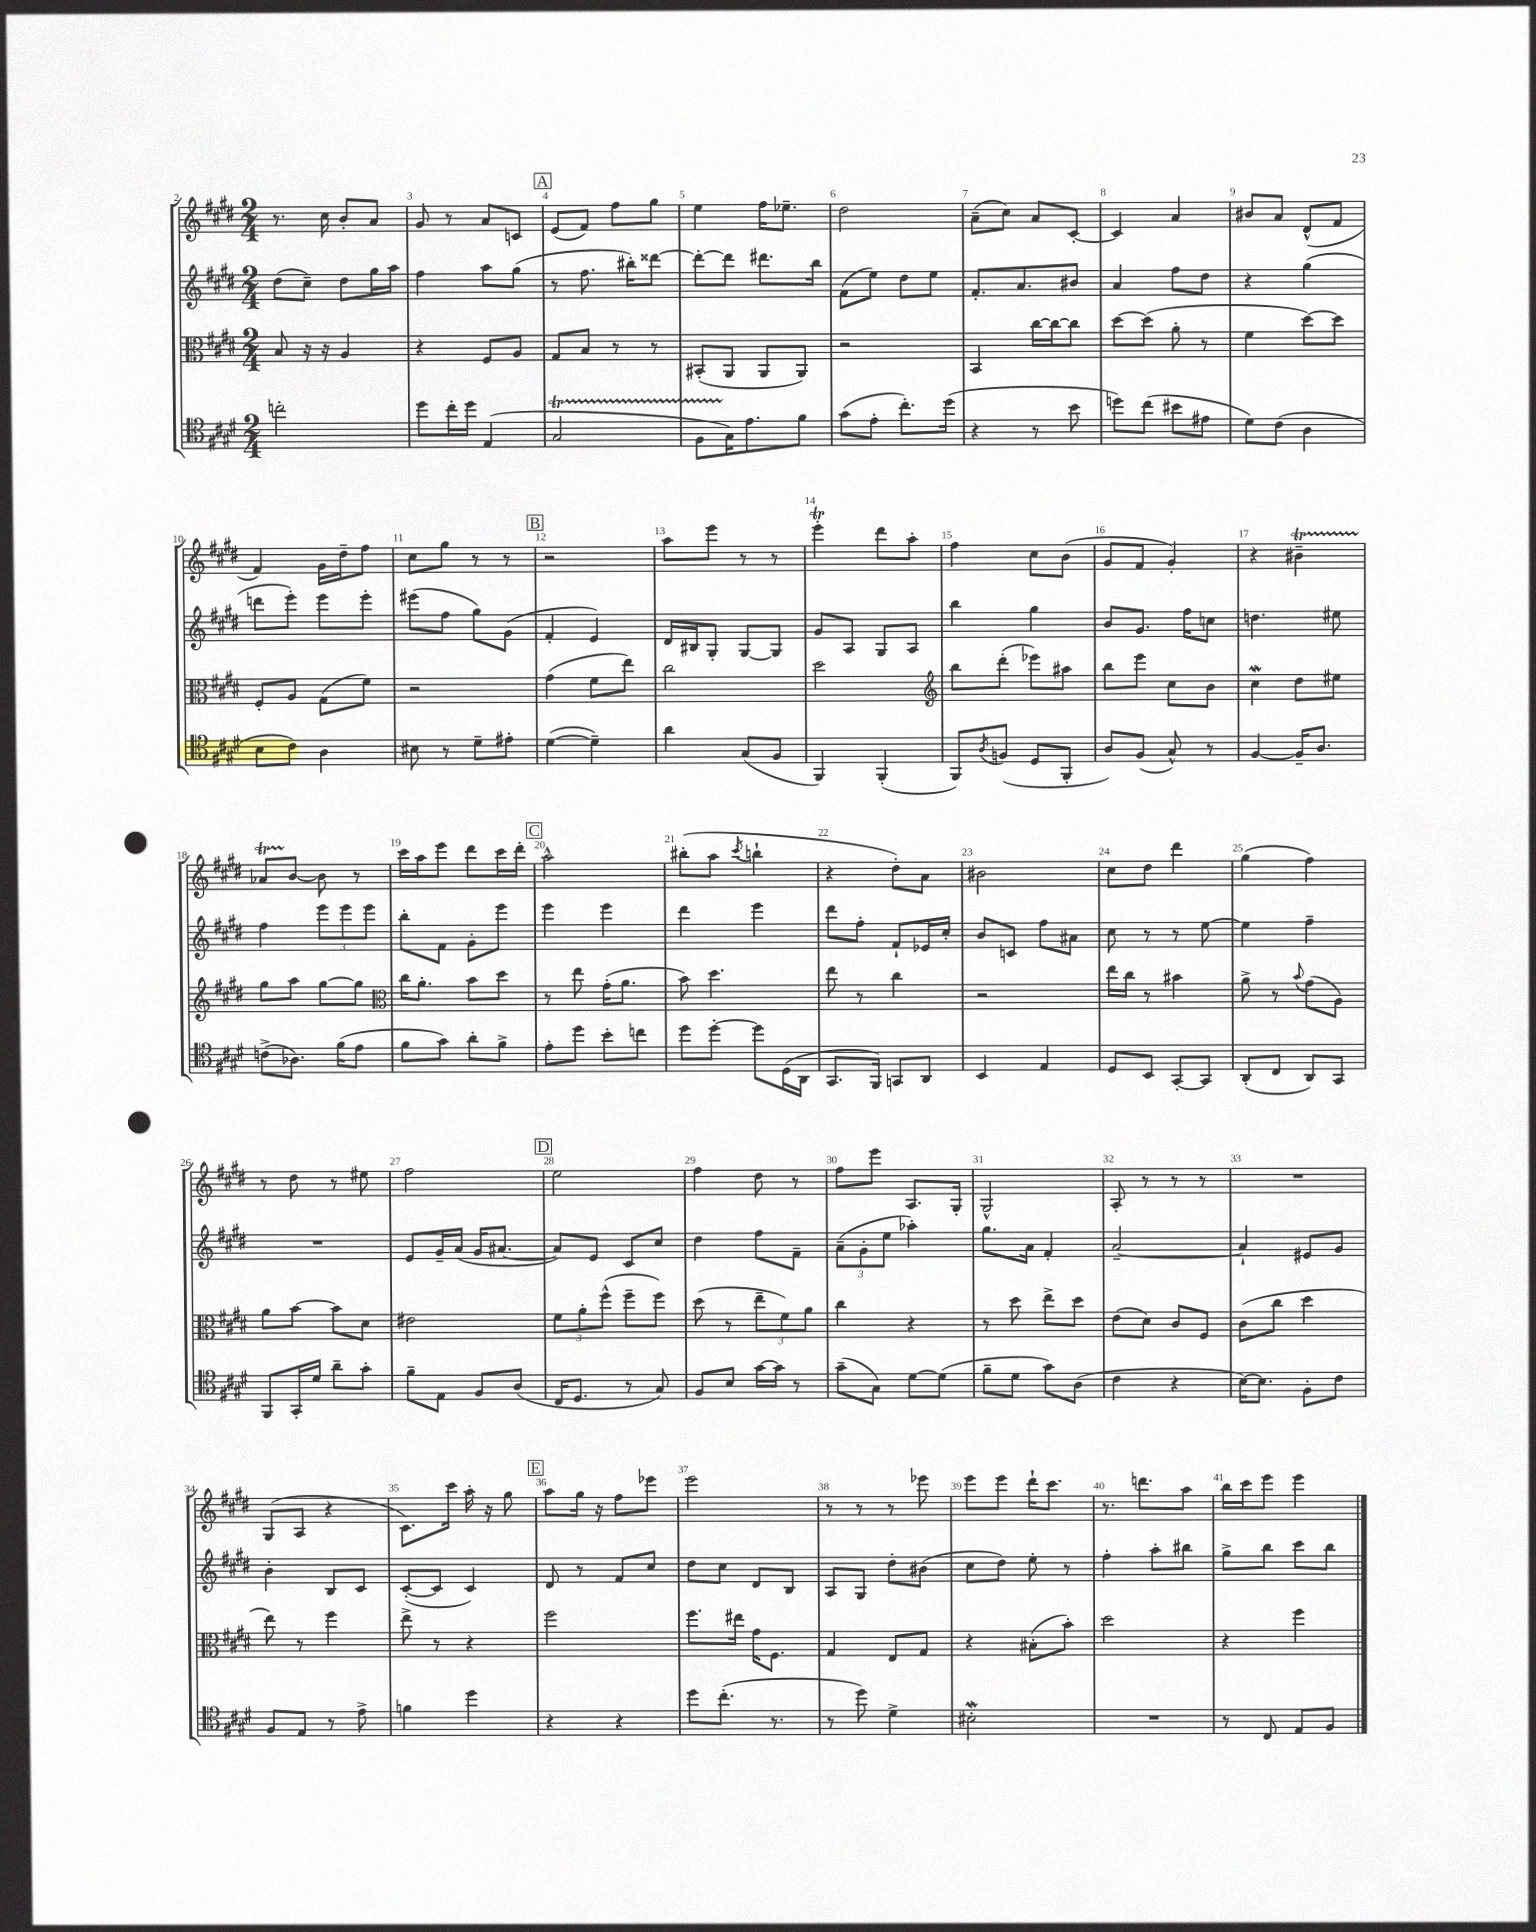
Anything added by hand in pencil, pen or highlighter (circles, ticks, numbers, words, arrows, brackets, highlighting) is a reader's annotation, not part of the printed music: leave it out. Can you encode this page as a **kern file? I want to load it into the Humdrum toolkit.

**kern	**kern	**kern	**kern
*part4	*part3	*part2	*part1
*staff4	*staff3	*staff2	*staff1
*clefC4	*clefC3	*clefG2	*clefG2
*k[f#c#g#d#]	*k[f#c#g#d#]	*k[f#c#g#d#]	*k[f#c#g#d#]
*M2/4	*M2/4	*M2/4	*M2/4
=2	=2	=2	=2
2ccn'\	8B/	(8dd#\L	8.r
.	16r	8cc#~\J)	.
.	16r	.	16cc#\
.	4A/	8dd#\L	8b'/L
.	.	16gg#\L	8a/J
.	.	16aa\JJ	.
=3	=3	=3	=3
8dd#\L	4r	4ff#\	8g#/
16cc#'\L	.	.	8r
16dd#\JJ	.	.	.
(4E/	8F#/L	8aa\L	8a/L
.	8A/J	(8gg#\J	8cn/J
!!LO:REH:place=s1:t=A
=4	=4	=4	=4
2G#t/	8G#/L	8r	(8e/L
.	8B/J	8.ff#\	8f#/J)
.	8r	.	8ff#\L
.	.	16bb#X'\KL)	.
.	8r	[8ddd##X\J	8gg#\J
=5	=5	=5	=5
8F#TTT\L	(8BB#X'/L	8ddd##'\L_	4ee\
16G#\K)	8AA/J	8ddd##\J]	.
8.e\	.	.	.
.	8AA/L	8.ddd#X\L	16ff#\KL
.	.	.	8.ee-X~\J
8f#\J	8AA/J)	.	.
.	.	16bb\Jk	.
=6	=6	=6	=6
(8g#\L	2r	(8f#\L	2dd#\
8e'\J	.	8ee\J)	.
8.cc#'\L)	.	8dd#\L	.
.	.	8ee\J	.
(16dd#\Jk	.	.	.
=7	=7	=7	=7
4r	4BB/	8.f#'/L	(8a~\L
.	.	.	8cc#\J)
.	.	8.a/	.
8r	[16cc#\LL	.	8a/L
.	16cc#\J_	.	.
8b\	8cc#\J]	8b#X/J	[8c#'/J
=8	=8	=8	=8
8ddn\L)	[8dd#\L	4a/	4c#/]
(8cc#\J	(8dd#\J]	.	.
8b#X\L	8a'\	8ff#\L	4a/
8e#X\J	8r	8dd#\J	.
=9	=9	=9	=9
8d#\L)	4f#\	4r	8b#X/L
(8c#\J	.	.	8a/J
4A\	[8dd#\L)	(4gg#\	(8d#^^/L
.	8dd#\J]	.	8f#/J
!!LO:LB:g=z
=10	=10	=10	=10
8B\L	8F#'/L	8dddn\L	4f#/)
8c#\J)	8A/J	8eee'\J)	.
4A\	(8G#\L	8eee\L	16g#\LL
.	.	.	16dd#~\J
.	8f#\J)	8eee'\J	8ff#\J
=11	=11	=11	=11
8B#X\	2r	(8eee#X\L	8cc#\L
8r	.	8ff#\J	8gg#\J
8d#~\L	.	8gg#\L)	8r
8e#X'\J	.	(8g#\J	8r
!!LO:REH:place=s1:t=B
=12	=12	=12	=12
([4d#\	(4g#\	4f#'/	2r
4d#~\])	8f#\L	4e/)	.
.	8ee\J)	.	.
=13	=13	=13	=13
4a\	2cc#\	16d#/LL	8aa\L
.	.	16B#X/J	.
.	.	8G#'/J	8eee\J
(8G#/L	.	[8G#/L	8r
8F#/J	.	8G#/J]	8r
=14	=14	=14	=14
4FF#/)	2dd#\	8g#/L	4eeeT'\
.	.	8A/J	.
(4FF#'/	.	8G#/L	8ddd#\L
.	.	8A/J	8aa'\J
=15	=15	=15	=15
*	*clefG2	*	*
8FF#/L)	8bb\L	4bb\	4ff#\
8qA/	.	.	.
(8Fn/J	(8ddd#'\J	.	.
8D#/L	8eee-X\L)	4gg#\	8cc#\L
8FF#'/J	8aa#X\J	.	(8b\J
=16	=16	=16	=16
8A/L)	8bb\L	8b/L	8g#/L
(8F#/J	8eee\J	8.g#/J	8f#/J
8G#^^/)	8cc#\L	.	4g#'/)
.	.	16ff#\KL	.
8r	8b\J	8ccn\J	.
=17	=17	=17	=17
[4F#/	4cc#W\	4.ddn\	4r
16F#~/KL]	8dd#\L	.	4b#Xt~\
8.A/J	.	.	.
.	8ee#X\J	8ee#X\	.
!!LO:LB:g=z
=18	=18	=18	=18
(8cn^\L	8gg#\L	4ff#\	8a-XTTT/L
8.A-X\J)	8aa\J	.	[8b/J
.	[8gg#\L	12eee\L	8b\]
(16f#\KL	.	.	.
.	.	12eee\	.
8e\J	8gg#\J]	.	8r
.	.	12eee\J	.
=19	=19	=19	=19
*	*clefC3	*	*
8f#\L	16cc#\KL	8bb'\L	16ccc#\LL
.	8.a'\J	.	16aa\J
8g#\J)	.	8f#\J	8eee\J
8a'\L	8b\L	8g#'\L	8ddd#\L
8f#^\J	8dd#\J	8eee\J	16ccc#\L
.	.	.	16ddd#'\JJ
!!LO:REH:place=s1:t=C
=20	=20	=20	=20
8e'\L	8r	4eee\	2aa^^\
8dd#\J	8ee\	.	.
8b'\L	(16g#'\KL	4eee\	.
.	8.a\J	.	.
8ccn\J	.	.	.
=21	=21	=21	=21
8dd#\L	8b\)	4ddd#\	(8bb#X'\L
[8dd#'\J	4.dd#\	.	8aa\J
.	.	.	8qccc#/
8dd#\L]	.	4eee\	4bbn`\
(16D#\L	.	.	.
16AA\JJ	.	.	.
=22	=22	=22	=22
8.GG#/L	8ee\	8ddd#\L	4r
.	8r	8ff#'\J	.
16FF#/Jk)	.	.	.
8GGn/L	4cc#\	8f#`/L	8dd#'\L)
8AA/J	.	16e-X/L	8a\J
.	.	16cc#'/JJ	.
=23	=23	=23	=23
4BB/	2r	8b/L	2b#X\
.	.	8cn/J	.
4E/	.	8ff#\L	.
.	.	8a#X\J	.
=24	=24	=24	=24
8D#/L	16ee\LL	8cc#\	8cc#\L
.	16cc#\JJ	.	.
8BB/J	8r	8r	8dd#\J
[8GG#'/L	4b#X\	8r	4ddd#\
8GG#/J]	.	[8ee\	.
=25	=25	=25	=25
(8AA'/L	8a^\	4ee\]	(4gg#\
8C#/J	8r	.	.
.	8qqb/	.	.
8AA/L)	(8g#\L	4ff#~\	4ff#\)
8GG#/J	8A\J)	.	.
!!LO:LB:g=z
=26	=26	=26	=26
8FF#/L	8a\L	2r	8r
16GG#'/L	[8b\J	.	8dd#\
16d#/JJ	.	.	.
8a~\L	8b\L]	.	8r
8g#'\J	8d#\J	.	8ee#X\
=27	=27	=27	=27
8f#~\L	2e#X\	8e/L	2ff#\
8E\J	.	16g#~/L	.
.	.	(16a/JJ	.
8F#/L	.	16g#/KL	.
.	.	[8.a#X/J	.
(8A/J	.	.	.
!!LO:REH:place=s1:t=D
=28	=28	=28	=28
16C#/KL	12f#\L	8a#/L])	2ee\
8.D#/J	.	.	.
.	12a'\	.	.
.	.	8e/J	.
.	(12ff#^^\J	.	.
8r	8ff#~\L	8c#/L	.
8G#/)	8ff#\J)	8cc#/J	.
=29	=29	=29	=29
8F#/L	(8dd#\	4dd#\	4ff#\
8B/J	8r	.	.
[16g#\LL	12ee~\L	8ff#\L	8dd#\
16g#\JJ]	.	.	.
.	12f#\)	.	.
8r	.	8f#~\J	8r
.	12a\J	.	.
=30	=30	=30	=30
(8g#~\L	4cc#\	(12a~\L	8ff#\L
.	.	12g#'\	.
8G#\J)	.	.	8eee\J
.	.	12ee\J	.
[8d#\L	4r	4aa-X'\)	8.A/L
(8d#\J]	.	.	.
.	.	.	16G#'/Jk
=31	=31	=31	=31
8f#~\L	8r	8.gg#\L	2G#^^/
8d#\J	8dd#\	.	.
.	.	16a\Jk	.
8g#\L)	8ee^\L	4f#'/	.
(8A\J	8dd#\J	.	.
=32	=32	=32	=32
4c#\	(8e\L	[2a~/	8A'/
.	8d#\J)	.	8r
4r	8c#/L	.	8r
.	8F#/J	.	8r
=33	=33	=33	=33
[16B\KL)	(8c#\L	4a`/]	2r
8.B\J]	.	.	.
.	8cc#\J	.	.
8F#'\L	4dd#\	8e#X/L	.
8c#\J	.	8g#/J	.
!!LO:LB:g=z
=34	=34	=34	=34
8F#/L	8ee\)	4b'\	(8G#/L
8E/J	8r	.	8A/J
8r	4ff#\	8B/L	4r
8e^\	.	8c#/J	.
=35	=35	=35	=35
4fn\	8ee^\	([8c#'/L	8.c#\L)
.	8r	8c#/J]	.
.	.	.	16ccc#\Jk
4dd#\	4r	4c#/)	16aa'\
.	.	.	16r
.	.	.	8gg#\
!!LO:REH:place=s1:t=E
=36	=36	=36	=36
4r	2ff#\	8d#/	8aa\L
.	.	8r	16gg#\Jk
.	.	.	16r
4r	.	8f#/L	8ff#\L
.	.	8cc#/J	8eee-X\J
=37	=37	=37	=37
8dd#\L	8.ff#\L	8dd#\L	2eee\
(8.cc#'\J	.	8cc#\J	.
.	16ee#X\Jk	.	.
.	16g#\KL	8d#/L	.
8.r	8.F#\J	.	.
.	.	8B/J	.
=38	=38	=38	=38
8r	4G#/	8A/L	8r
8dd#\)	.	8G#/J	8r
4d#^\	8E/L	8dd#'\L	8r
.	8G#/J	(8b#X\J	8eee-X\
=39	=39	=39	=39
2B#XW'\	4r	8cc#\L	8eee\L
.	.	8dd#\J)	8eee\J
.	(8B#X'\L	8ee'\	16ddd#`\KL
.	.	.	8.ccc#\J
.	8b'\J)	8r	.
=40	=40	=40	=40
2r	2dd#\	4ff#'\	8.r
.	.	.	8.dddn\L
.	.	8aa'\L	.
.	.	8bb#X\J	8aa\J
=41	=41	=41	=41
8r	4r	8gg#^\L	16bb\LL
.	.	.	16ccc#\J
8C#/	.	8bb\J	8eee\J
8E/L	4ff#\	8ccc#\L	4eee\
8F#/J	.	8bb\J	.
==	==	==	==
*-	*-	*-	*-
